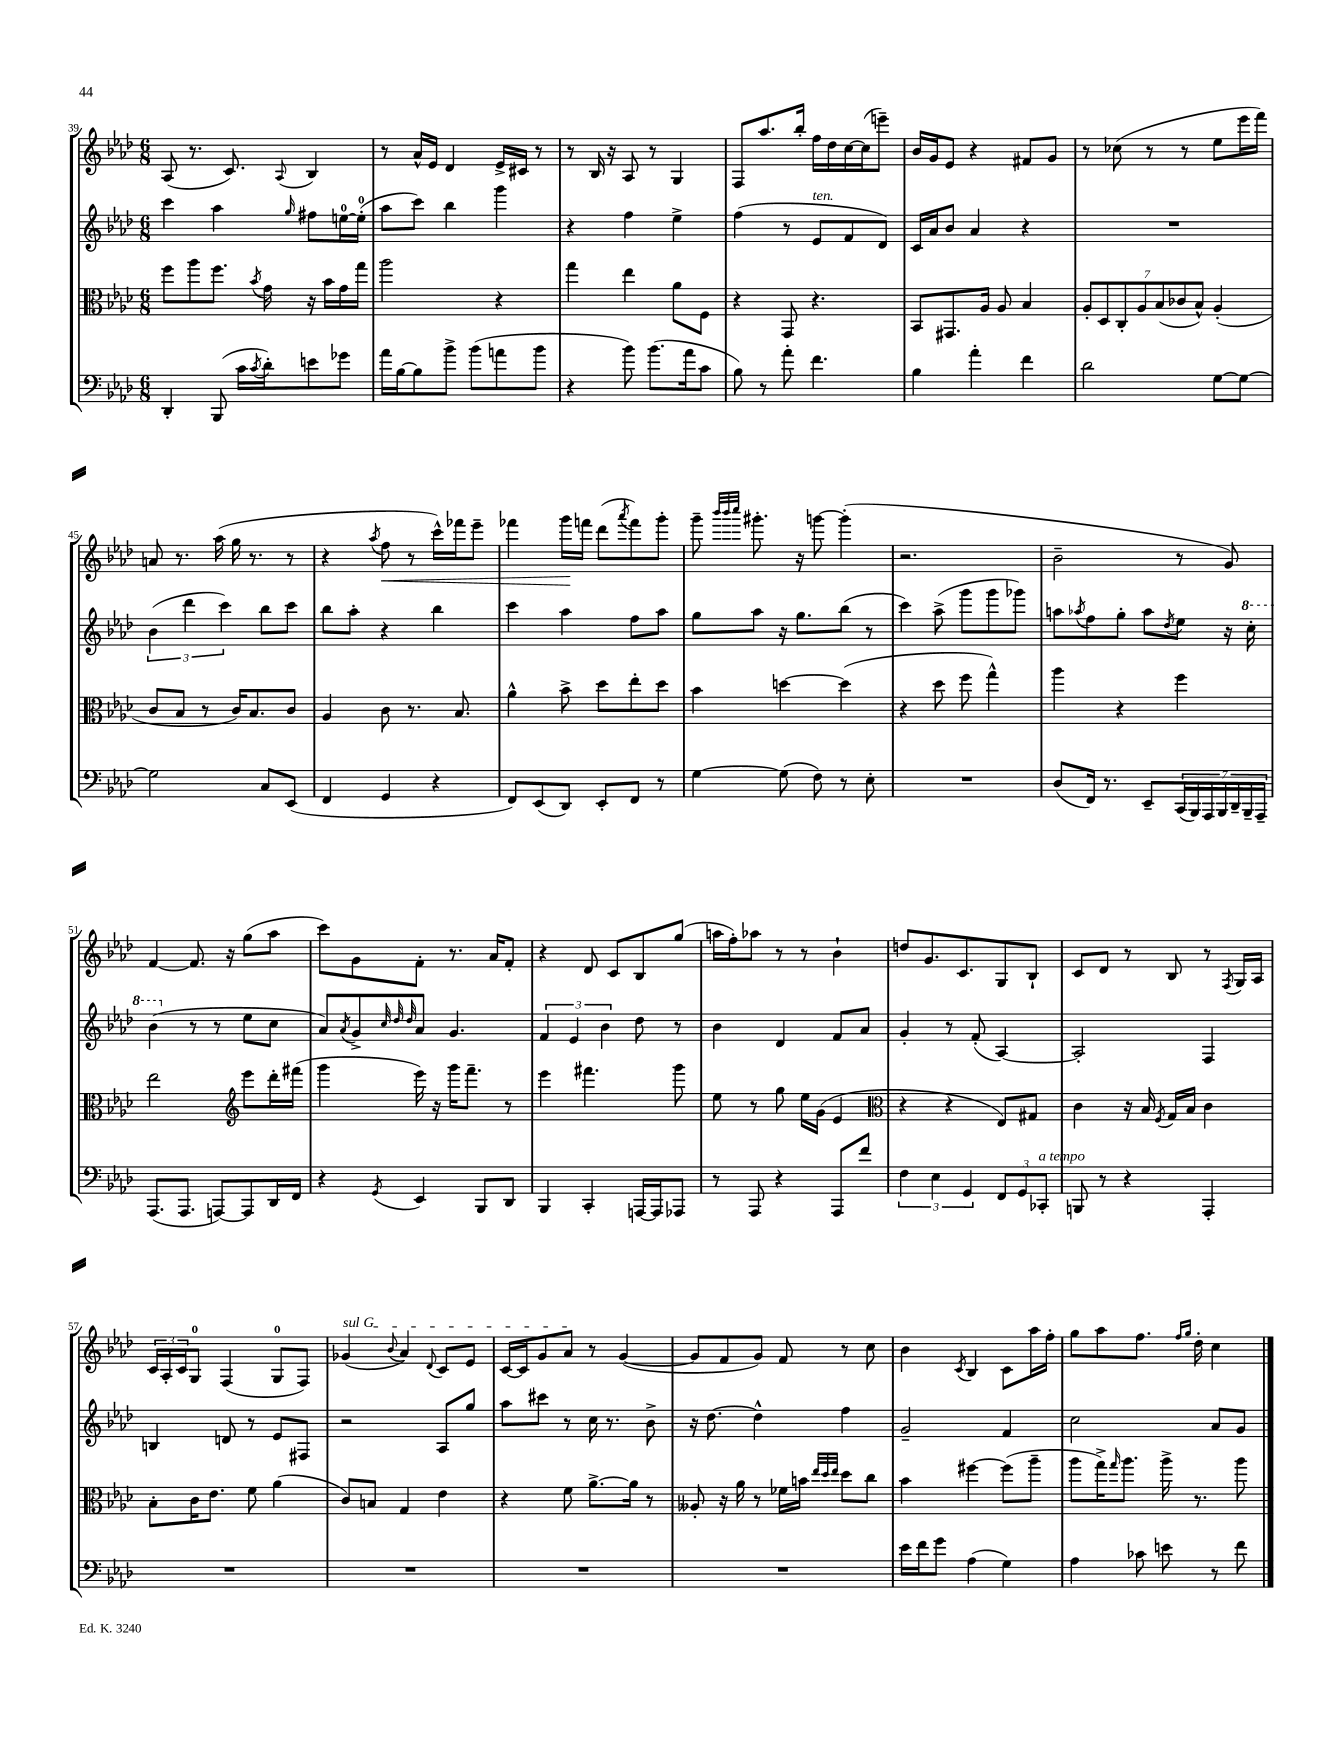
<<
\new StaffGroup <<
\new Staff = "s0" {
    \clef treble \key aes \major \numericTimeSignature \time 6/8
    aes8( r8. c'8.) \appoggiatura { aes8 } bes4 |
    r8 aes'16-^ ees'16 des'4 ees'16-> cis'16 r8 |
    r8 bes16 r16 aes8 r8 g4 |
    f8 aes''8. bes''16-. f''16 des''16 c''16~ c''16( e'''8--) |
    bes'16 g'16 ees'8 r4 fis'8 g'8 |
    r8 ces''8( r8 r8 ees''8 ees'''16 f'''16) |
    a'8 r8. aes''16( g''16 r8. r8 |
    r4 \acciaccatura { aes''8 } f''8\< r8 c'''16-^) fes'''16 ees'''8-- |
    fes'''4 g'''16\! f'''16 des'''8( \acciaccatura { aes'''8 } f'''8) g'''8-. |
    g'''8-- \grace { bes'''32 bes'''32 c''''32 } gis'''8.-. r16 g'''8~ g'''4-.( |
    r2. |
    bes'2-- r8 g'8) |
    f'4~ f'8. r16 g''8( aes''8 |
    c'''8) g'8 f'8-. r8. aes'16 f'8-. |
    r4 des'8 c'8 bes8 g''8( |
    a''16 f''16-.) aes''8 r8 r8 bes'4-! |
    d''8 g'8. c'8. g8 bes8-! |
    c'8 des'8 r8 bes8 r8 \acciaccatura { f8 } g16 aes16 |
    \tuplet 3/2 { c'16 aes16-. c'16 } g8-0 f4( g8-0 f8) |
    \once \override TextSpanner.bound-details.left.text = \markup { \italic "sul G" } ges'4\startTextSpan( \appoggiatura { bes'8 } aes'4) \appoggiatura { des'8 } c'8 ees'8 |
    c'16~ c'16 g'8 aes'8\stopTextSpan r8 g'4~( |
    g'8 f'8 g'8) f'8 r8 c''8 |
    bes'4 \acciaccatura { c'8 } bes4 c'8 aes''16 f''16-. |
    g''8 aes''8 f''8. \grace { f''16 g''16 } des''16-. c''4 \bar "|." |
}
\new Staff = "s1" {
    \clef treble \key aes \major \numericTimeSignature \time 6/8
    c'''4 aes''4 \grace { g''16 } fis''8 e''16-0~ e''16-0-.( |
    aes''8 c'''8) bes''4 g'''4 |
    r4 f''4 ees''4-> |
    f''4( r8 ees'8^\markup { \italic "ten." } f'8 des'8) |
    c'16 aes'16 bes'8 aes'4 r4 |
    R2. |
    \tuplet 3/2 { bes'4( des'''4 c'''4) } bes''8 c'''8 |
    bes''8 aes''8-. r4 bes''4 |
    c'''4 aes''4 f''8 aes''8 |
    g''8 aes''8 r16 g''8. bes''8( r8 |
    c'''4) aes''8->( g'''8 g'''8 ges'''8) |
    a''8 \acciaccatura { aes''8 } f''8 g''8-. aes''8 \acciaccatura { des''8 } ees''8 r16 \ottava #1 c'''16-. |
    bes''4( \ottava #0 r8 r8 ees''8 c''8 |
    aes'8) \acciaccatura { aes'8 } g'8-> \grace { c''32 des''32 des''32 } aes'8 g'4. |
    \tuplet 3/2 { f'4 ees'4 bes'4 } des''8 r8 |
    bes'4 des'4 f'8 aes'8 |
    g'4-. r8 f'8-.( aes4~) |
    aes2-. f4 |
    b4 d'8 r8 ees'8 fis8 |
    r2 aes8 g''8 |
    aes''8 cis'''8 r8 c''16 r8. bes'8-> |
    r16 des''8.~ des''4-^ f''4 |
    g'2-- f'4 |
    c''2 aes'8 g'8 \bar "|." |
}
\new Staff = "s2" {
    \clef alto \key aes \major \numericTimeSignature \time 6/8
    f''8 aes''8 f''8. \acciaccatura { bes'8 } g'16 r16 bes'16 g'16 g''16 |
    aes''2 r4 |
    g''4 ees''4 aes'8 f8 |
    r4 g,8 r4. |
    bes,8 gis,8. aes16 aes8 bes4 |
    \tuplet 7/4 { aes8-. des8 c8-. aes8 bes8( ces'8 bes8-^) } aes4-.( |
    c'8 bes8 r8 c'16) bes8. c'8 |
    aes4 c'8 r8. bes8. |
    aes'4-^ bes'8-> des''8 ees''8-. des''8 |
    bes'4 d''4~ d''4( |
    r4 des''8 f''8 g''4-^) |
    aes''4 r4 f''4 |
    ees''2 \clef treble ees'''8 des'''16-. fis'''16( |
    g'''4 ees'''16) r16 g'''16 f'''8.-- r8 |
    ees'''4 fis'''4. g'''8 |
    ees''8 r8 g''8 ees''16 g'16( ees'4 |
    \clef alto r4 r4 ees8) gis8 |
    c'4 r16 bes16 \acciaccatura { f8 } g16 bes16 c'4 |
    bes8-. c'16 ees'8. f'8 aes'4( |
    c'8) b8 g4 ees'4 |
    r4 f'8 aes'8.~-> aes'16 r8 |
    aeses8-. r16 aes'16 r8 fes'16 b'16 \grace { ees''32 des''32 ees''32 } des''8 c''8 |
    bes'4 fis''4~ fis''8( aes''8-- |
    aes''8 g''16->) \grace { g''16 } aes''8. aes''16-> r8. aes''8 \bar "|." |
}
\new Staff = "s3" {
    \clef bass \key aes \major \numericTimeSignature \time 6/8
    des,4-. bes,,8( c'16 \acciaccatura { c'8 } des'16-.) e'8 ges'8 |
    aes'16 bes16~ bes8 bes'8-> bes'8( a'8 bes'8 |
    r4 bes'8) bes'8.( aes'16 c'8 |
    bes8) r8 aes'8-. f'4. |
    bes4 aes'4-. f'4 |
    des'2 g8~ g8~ |
    g2 c8 ees,8( |
    f,4 g,4 r4 |
    f,8) ees,8( des,8) ees,8-. f,8 r8 |
    g4~ g8( f8) r8 ees8-. |
    R2. |
    des8( f,16) r8. ees,8-- \tuplet 7/4 { c,16( bes,,16) aes,,16 bes,,16 des,16-- bes,,16-- aes,,16-- } |
    aes,,8.( aes,,8. a,,8~) a,,8 des,16 f,16 |
    r4 \acciaccatura { g,8 } ees,4 bes,,8 des,8 |
    bes,,4 c,4-. a,,16~ a,,16 aes,,8 |
    r8 aes,,8 r4 aes,,8 f'8 |
    \tuplet 3/2 { f4 ees4 g,4 } \tuplet 3/2 { f,8 g,8 ces,8-.^\markup { \italic "a tempo" } } |
    b,,8 r8 r4 aes,,4-. |
    R2. |
    R2. |
    R2. |
    R2. |
    ees'16 f'16 g'8 aes4( g4) |
    aes4 ces'8 e'8 r8 f'8 \bar "|." |
}
>>
>>
\layout { \context { \Score currentBarNumber = #39 } }
